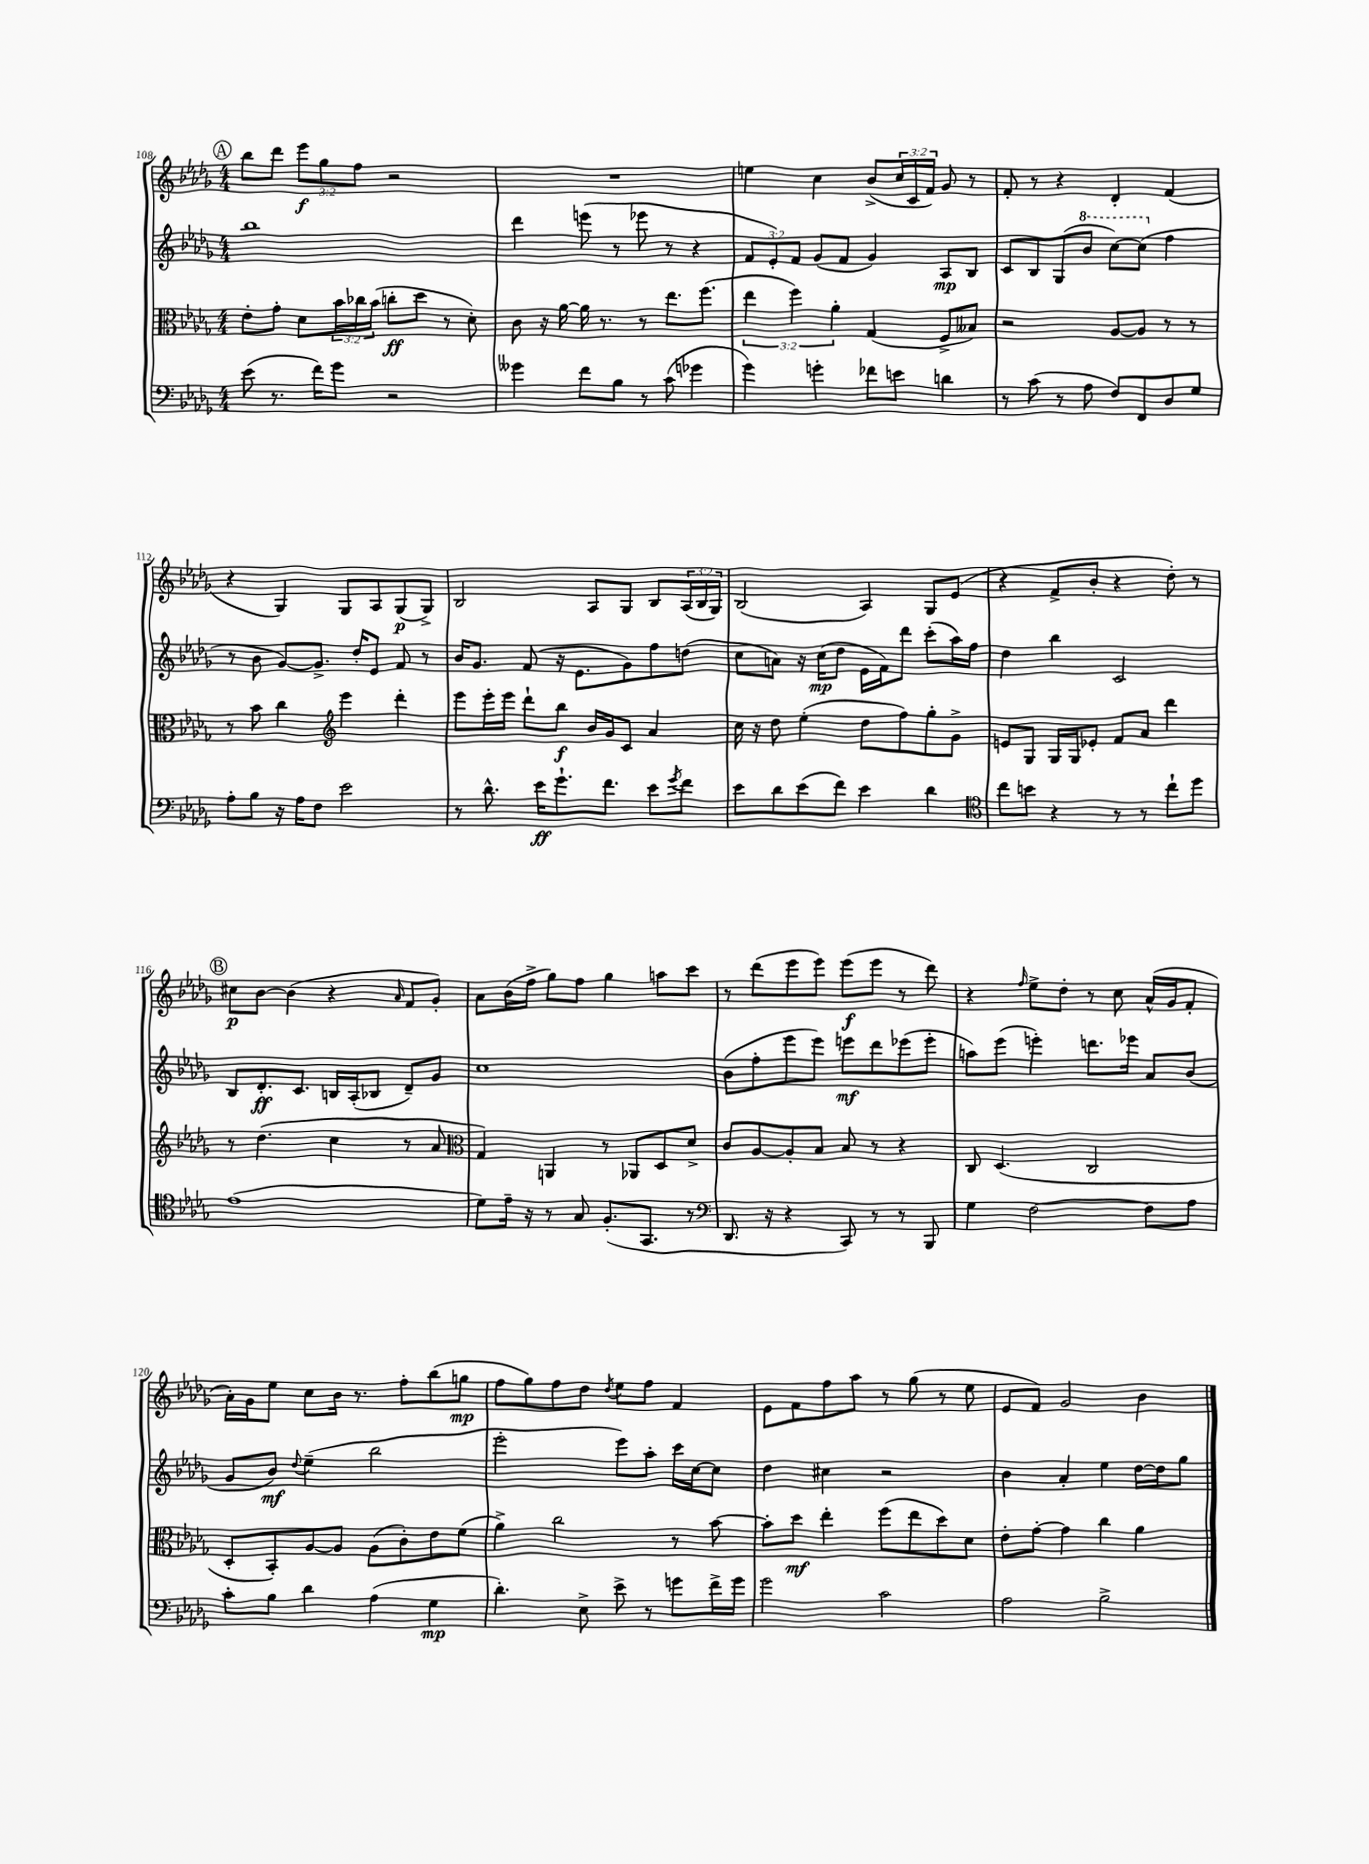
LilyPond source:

<<
\new StaffGroup <<
\new Staff = "s0" {
    \clef treble \key des \major \numericTimeSignature \time 4/4 \override Staff.TupletNumber.text = #tuplet-number::calc-fraction-text
    \mark \markup { \circle "A" } bes''8 des'''8 \tuplet 3/2 { ees'''8\f ges''8 f''8 } r2 |
    R1 |
    e''4 c''4 bes'8->( \tuplet 3/2 { c''16 c'16 f'16) } ges'8 r8 |
    f'8-. r8 r4 des'4-. f'4( |
    r4 ges4) ges8 aes8 ges8\p( ges8->) |
    bes2 aes8 ges8 bes8 \tuplet 3/2 { aes16( bes16 ges16) } |
    bes2( aes4) ges8 ees'8( |
    r4 f'8-> bes'8-. r4 des''8-.) r8 |
    \mark \markup { \circle "B" } cis''8\p bes'8~ bes'4( r4 \grace { aes'16 } f'8 ges'8-.) |
    aes'8 bes'16( f''16-> ges''8) f''8 ges''4 a''8 c'''8 |
    r8 des'''8( ees'''8 ees'''8) ees'''8\f( ees'''8 r8 des'''8) |
    r4 \grace { f''16 } ees''8-> des''8-. r8 c''8 aes'16-^( ges'16 f'8-. |
    aes'16-.) ges'16 ees''8 c''8 bes'16 r8. f''8-. bes''8( g''8\mp |
    f''8 ges''8) f''8 des''8 \acciaccatura { des''8 } ees''8 f''8 f'4 |
    ees'8 f'8 f''8 aes''8 r8 ges''8( r8 ees''8 |
    ees'8 f'8) ges'2 bes'4 \bar "|." |
}
\new Staff = "s1" {
    \clef treble \key des \major \numericTimeSignature \time 4/4 \override Staff.TupletNumber.text = #tuplet-number::calc-fraction-text
    \mark \markup { \circle "A" } bes''1 |
    des'''4 e'''8( r8 ees'''8 r8 r4 |
    \tuplet 3/2 { f'8 ees'8-.) f'8 } ges'8( f'8 ges'4) aes8\mp bes8 |
    c'8 bes8 ges8( \ottava #1 bes''8 c'''8~) c'''8( \ottava #0 f''4 |
    r8 bes'8 ges'8~) ges'8.-> des''16-. ees'8 f'8 r8 |
    bes'16 ges'8. f'8( r16 ees'8. ges'8) f''8 d''8( |
    c''8 a'8) r16 c''16\mp( des''8 ees'16 f'16) des'''8 c'''8-.( aes''16) f''16 |
    des''4 bes''4 c'2 |
    \mark \markup { \circle "B" } bes8 des'8.-.\ff c'8. b16 aes16-.( bes8 des'8--) ges'8 |
    c''1 |
    bes'8( f''8-. ees'''8 ees'''8) e'''8\mf des'''8 ees'''8( ees'''8-. |
    a''8) ees'''8( e'''4-.) d'''8. ees'''16 aes'8 bes'8( |
    ges'8 bes'8\mf) \appoggiatura { des''8 } ees''4--( bes''2 |
    ees'''2-. ees'''8) aes''8-. c'''16 c''16~ c''8 |
    des''4 cis''4 r2 |
    bes'4 aes'4-. ees''4 des''16~ des''16 ges''8 \bar "|." |
}
\new Staff = "s2" {
    \clef alto \key des \major \numericTimeSignature \time 4/4 \override Staff.TupletNumber.text = #tuplet-number::calc-fraction-text
    \mark \markup { \circle "A" } ees'8-. ges'8-. des'8 \tuplet 3/2 { bes'16 ces''16 bes'16( } c''8-.\ff des''8 r8 des'8-.) |
    c'8 r16 aes'16~ aes'16 r8. r8 ees''8. f''8.( |
    \tuplet 3/2 { ees''4 f''4) aes'4-. } ges4( f8-> beses8) |
    r2 aes8~ aes8 r8 r8 |
    r8 bes'8 c''4 \clef treble ees'''4 des'''4-. |
    ees'''8 ees'''16-. ees'''16 des'''8-! bes''8\f bes'16 ges'16 c'8 aes'4 |
    c''16 r16 des''8 ees''4-.( des''8 f''8) ges''8-. ges'8-> |
    e'8 ges8 ges16 ges16 ees'8-. f'8 aes'8 des'''4 |
    \mark \markup { \circle "B" } r8 des''4.( c''4 r8 aes'8 |
    \clef alto ges4) a,4 r8 aes,8 des8 des'8-> |
    c'8 aes8~ aes8-. bes8 bes8 r8 r4 |
    c8 des4.( c2 |
    des8-. bes,8-.) aes8~ aes8 aes8( c'8-.) ees'8 f'8( |
    aes'4->) c''2 r8 bes'8~ |
    bes'8-. des''8\mf ees''4-. f''8( ees''8 des''8) des'8 |
    ees'8-. ges'8~-. ges'4 c''4 aes'4 \bar "|." |
}
\new Staff = "s3" {
    \clef bass \key des \major \numericTimeSignature \time 4/4
    \mark \markup { \circle "A" } ees'8( r8. f'16) ges'8 r2 |
    geses'4 f'8 bes8 r8 c'8( ges'4 |
    ges'4) g'4-. fes'8 e'8 d'4 |
    r8 c'8( r8 aes8 f8) f,8 des8 ges8 |
    aes8-. bes8 r16 aes16 f8 ees'2 |
    r8 des'8.-^ ees'16\ff ges'8.-! f'8. ees'8 \acciaccatura { ges'8 } f'8 |
    ees'8 des'8 ees'8( f'8) ees'4 des'4 |
    \clef tenor c''8 b'8 r4 r8 r8 c''8-! des''8 |
    \mark \markup { \circle "B" } ees'1( |
    des'8) ees'16-- r16 r8 ges8 f8.-.( ges,8. r8 |
    \clef bass des,8. r16 r4 c,8) r8 r8 bes,,8 |
    ges4 f2~ f8 aes8 |
    c'8-. bes8 des'4 aes4( ges4\mp |
    des'4.-.) ees8-> ees'8-> r8 g'8 f'16-> g'16 |
    ges'2 c'2 |
    aes2 bes2-> \bar "|." |
}
>>
>>
\layout { \context { \Score currentBarNumber = #108 } }
